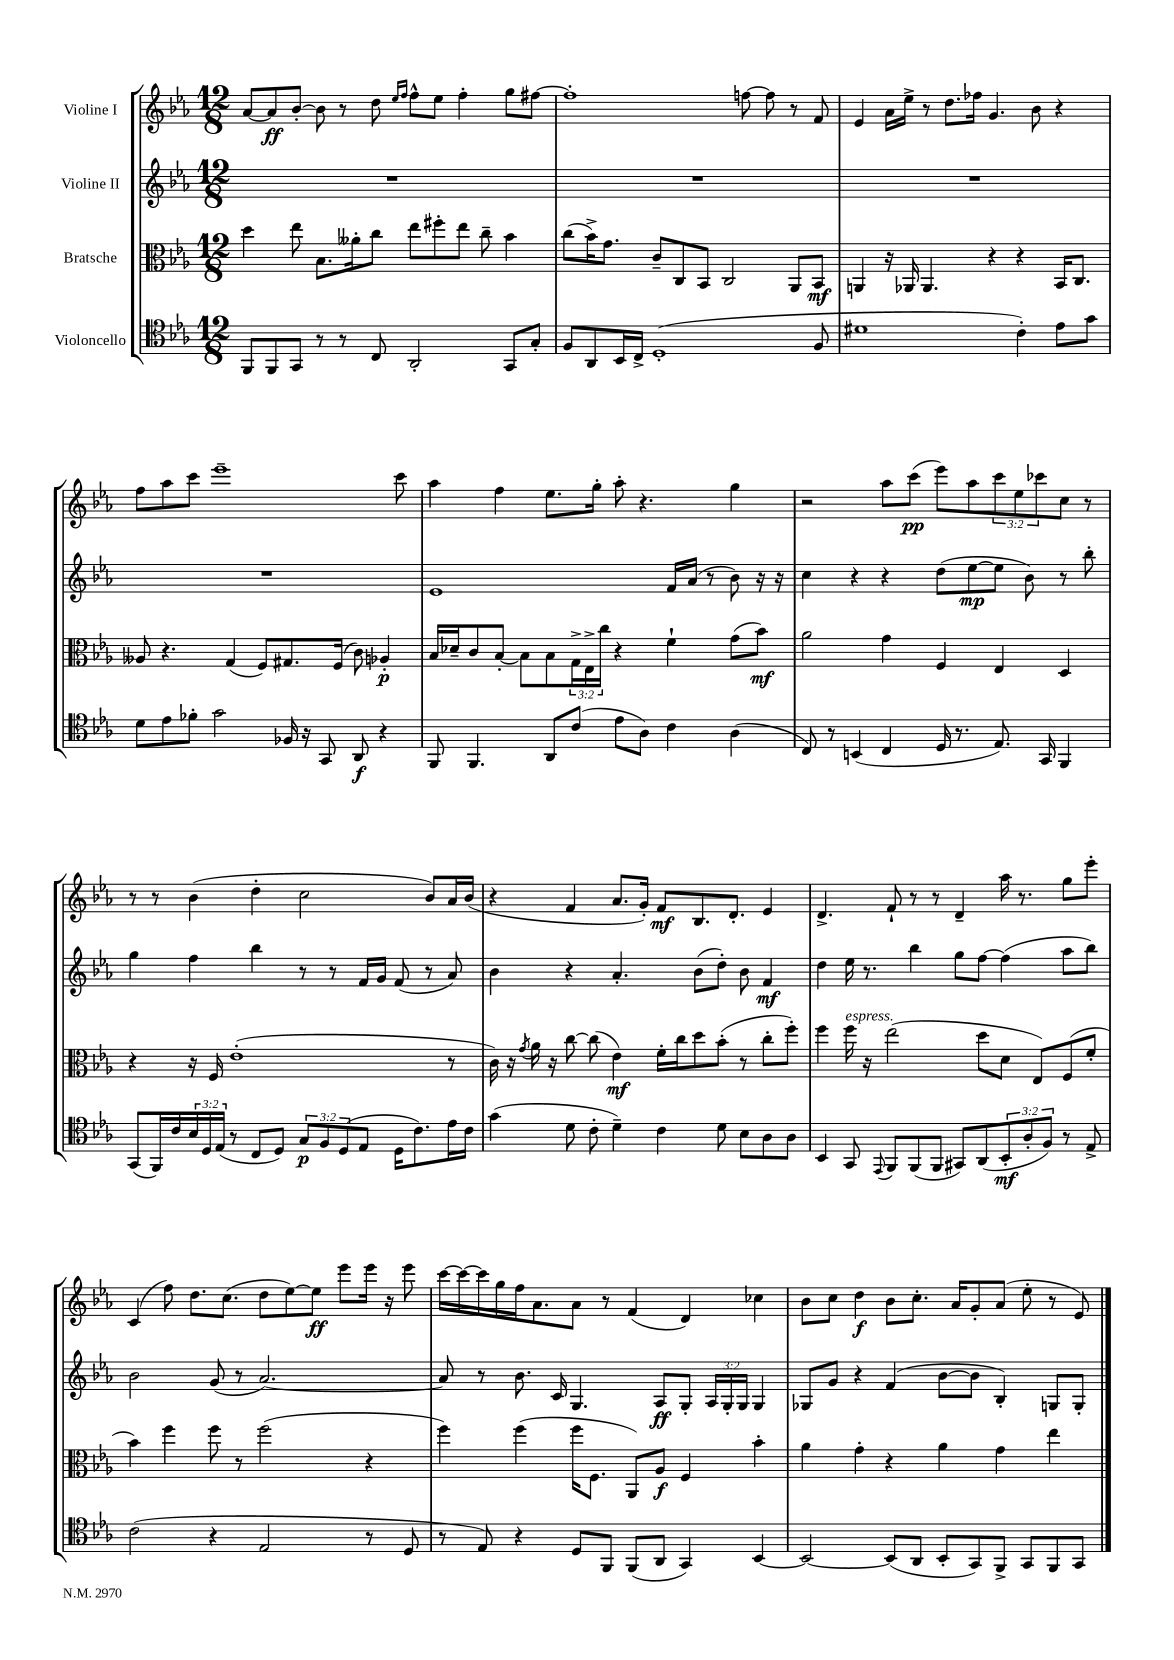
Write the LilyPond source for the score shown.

<<
\new StaffGroup <<
\new Staff = "s0" \with { instrumentName = "Violine I" } {
    \clef treble \key ees \major \numericTimeSignature \time 12/8 \override Staff.TupletNumber.text = #tuplet-number::calc-fraction-text
    aes'8~ aes'8\ff bes'8~-. bes'8 r8 d''8 \grace { ees''16 f''16 } f''8-^ ees''8 f''4-. g''8 fis''8~ |
    fis''1-. f''8~ f''8 r8 f'8 |
    ees'4 aes'16 ees''16-> r8 d''8. fes''16 g'4. bes'8 r4 |
    f''8 aes''8 c'''8 ees'''1-- c'''8 |
    aes''4 f''4 ees''8. g''16-. aes''8-. r4. g''4 |
    r2 aes''8 c'''8\pp( ees'''8) aes''8 \tuplet 3/2 { c'''8 ees''8 ces'''8 } c''8 r8 |
    r8 r8 bes'4( d''4-. c''2 bes'8) aes'16 bes'16( |
    r4 f'4 aes'8. g'16-.) f'8\mf bes8. d'8.-. ees'4 |
    d'4.-> f'8-! r8 r8 d'4-- aes''16 r8. g''8 ees'''8-. |
    c'4( f''8) d''8. c''8.( d''8 ees''8~) ees''8\ff ees'''8 ees'''16 r16 ees'''8 |
    c'''16~ c'''16~ c'''16 g''16 f''16 aes'8. aes'8 r8 f'4( d'4) ces''4 |
    bes'8 c''8 d''4\f bes'8 c''8.-. aes'16 g'8-. aes'8( ees''8-. r8 ees'8) \bar "|." |
}
\new Staff = "s1" \with { instrumentName = "Violine II" } {
    \clef treble \key ees \major \numericTimeSignature \time 12/8 \override Staff.TupletNumber.text = #tuplet-number::calc-fraction-text
    R1. |
    R1. |
    R1. |
    R1. |
    ees'1 f'16 aes'16( r8 bes'8) r16 r16 |
    c''4 r4 r4 d''8( ees''8~\mp ees''8 bes'8) r8 bes''8-. |
    g''4 f''4 bes''4 r8 r8 f'16 g'16 f'8( r8 aes'8) |
    bes'4 r4 aes'4.-. bes'8( d''8-.) bes'8 f'4\mf |
    d''4 ees''16 r8. bes''4 g''8 f''8~ f''4( aes''8 bes''8) |
    bes'2 g'8( r8 aes'2.~) |
    aes'8 r8 bes'8. c'16 g4. aes8\ff g8-. \tuplet 3/2 { aes16 g16-. g16 } g4 |
    ges8 g'8 r4 f'4( bes'8~ bes'8 bes4-.) g8 g8-. \bar "|." |
}
\new Staff = "s2" \with { instrumentName = "Bratsche" } {
    \clef alto \key ees \major \numericTimeSignature \time 12/8 \override Staff.TupletNumber.text = #tuplet-number::calc-fraction-text
    d''4 ees''8 bes8. aeses'16-. c''8 ees''8 fis''8-. ees''8 c''8-- bes'4 |
    c''8( bes'16->) g'8. c'8-- c8 bes,8 c2 aes,8 bes,8\mf |
    a,4 r16 aes,16 aes,4. r4 r4 bes,16 c8. |
    aeses8 r4. g4( f8) gis8. f16( c'8) aes4-.\p |
    bes16 des'16-- c'8 bes8~-. bes8 bes8 \tuplet 3/2 { g16-> ees16-> c''16 } r4 f'4-! g'8( bes'8\mf) |
    aes'2 g'4 f4 ees4 d4 |
    r4 r16 f16 ees'1-.( r8 |
    c'16) r16 \acciaccatura { g'8 } aes'16 r16 c''8~ c''8( ees'4\mf) f'16-. c''16 d''8 bes'8-.( r8 c''8-. f''8-.) |
    f''4 f''16^\markup { \italic "espress." } r16 ees''2( d''8 d'8 ees8) f8( f'8-. |
    bes'4) f''4 f''8 r8 f''2( r4 |
    f''4) f''4( f''16 f8. aes,8) aes8\f f4 bes'4-. |
    aes'4 g'4-. r4 aes'4 g'4 ees''4 \bar "|." |
}
\new Staff = "s3" \with { instrumentName = "Violoncello" } {
    \clef tenor \key ees \major \numericTimeSignature \time 12/8 \override Staff.TupletNumber.text = #tuplet-number::calc-fraction-text
    f,8 f,8 g,8 r8 r8 c8 aes,2-. g,8 g8-. |
    f8 aes,8 bes,16 c16-> d1-.( f8 |
    dis'1 c'4-.) ees'8 g'8 |
    d'8 ees'8 fes'8-. g'2 fes16 r16 g,8 aes,8\f r4 |
    f,8 f,4. aes,8 c'8( ees'8 aes8) c'4 aes4( |
    c8) r8 b,4( c4 d16 r8. ees8.) g,16 f,4 |
    g,8( f,16) c'16 \tuplet 3/2 { bes16 d16 ees16( } r8 c8 d8) \tuplet 3/2 { g8\p f8 d8( } ees8 d16 c'8.) ees'16 c'16 |
    g'4( d'8 c'8-. d'4--) c'4 d'8 bes8 aes8 aes8 |
    bes,4 g,8 \appoggiatura { ees,8 } f,8 f,8( f,8 gis,8) aes,8( \tuplet 3/2 { bes,8-.\mf aes8-. f8) } r8 ees8-> |
    c'2( r4 ees2 r8 d8 |
    r8 ees8) r4 d8 f,8 f,8( aes,8 g,4) bes,4~ |
    bes,2~ bes,8( aes,8 bes,8-. g,8) f,8-> g,8 f,8 g,8 \bar "|." |
}
>>
>>
\layout { \context { \Score \remove "Bar_number_engraver" } }
